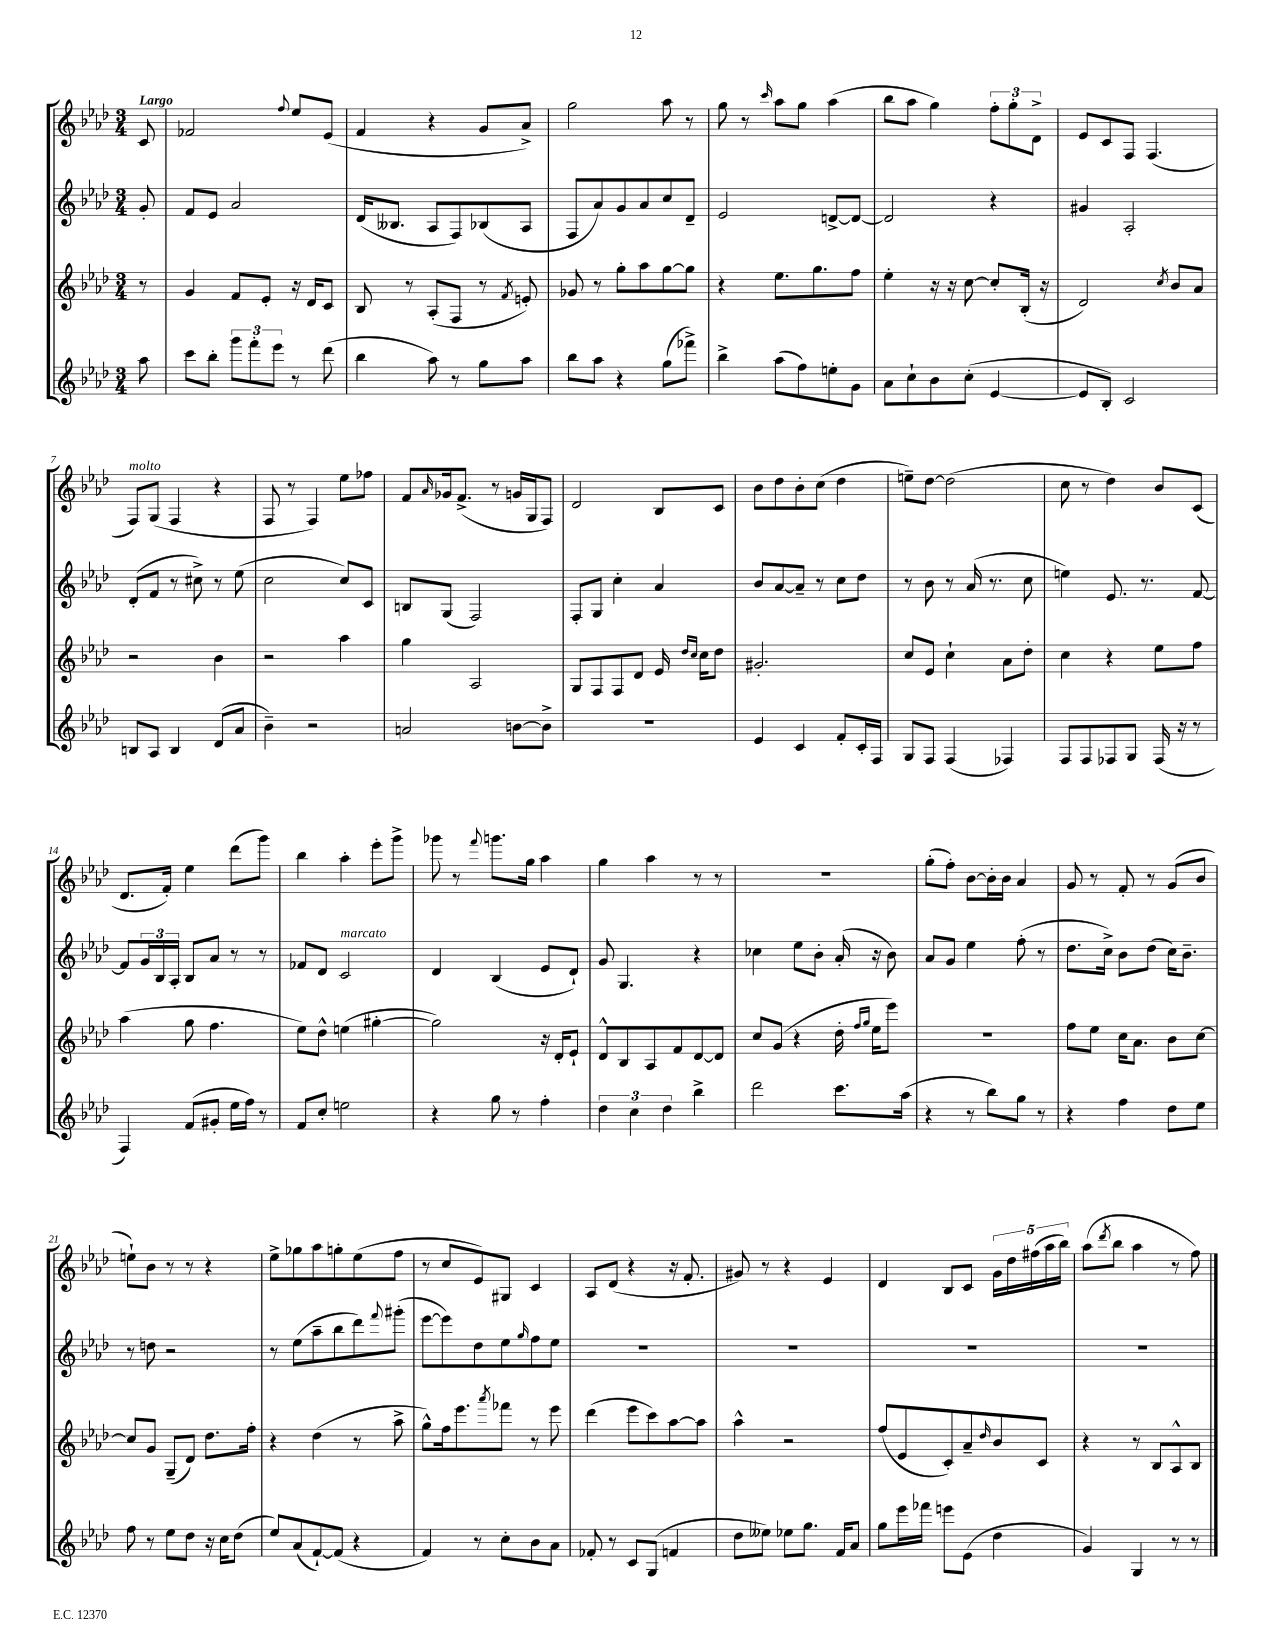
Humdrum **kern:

**kern	**kern	**kern	**kern
*staff4	*staff3	*staff2	*staff1
*clefG2	*clefG2	*clefG2	*clefG2
*k[b-e-a-d-]	*k[b-e-a-d-]	*k[b-e-a-d-]	*k[b-e-a-d-]
*M3/4	*M3/4	*M3/4	*M3/4
8aa-\	8r	8g'/	8c/
=	=	=	=
8ccc\L	4g/	8f/L	2f-/
8bb-'\J	.	8e-/J	.
12ggg\L	8f/L	2a-/	.
12fff'\	.	.	.
.	8e-'/J	.	.
12eee-\J	.	.	.
.	.	.	8qqff/
8r	16r	.	8ee-/L
.	16d-/LK	.	.
(8ddd-\	8c/J	.	(8e-/J
=	=	=	=
4bb-\	8B-/	(16d-/LK	4f/
.	.	8.B--/J	.
.	8r	.	.
8aa-\)	(8A-'/L	8A-/L	4r
8r	8F/J	8F/)	.
8gg\L	8r	(8B-/	8g/L
.	8qf/	.	.
8aa-\J	8e'/)	8A-/J	8a-^/J)
=	=	=	=
8bb-\L	8g-/	8F/L	2gg\
8aa-\J	8r	8a-/)	.
4r	8gg'\L	8g/	.
.	8aa-\	8a-/	.
(8gg\L	[8gg\	8cc/	8aa-\
8fff-^\J)	8gg\]J	8d-~/J	8r
=	=	=	=
4bb-^\	4r	2e-/	8gg\
.	.	.	8r
.	.	.	16qqccc/
(8aa-\L	8.ee-\L	.	8aa-\L
8ff\)	.	.	8gg\J
.	8.gg\	.	.
8ee'\	.	[8d^/L	(4aa-\
8g\J	8ff\J	8d/_J	.
=	=	=	=
8a-\L	4ee-'\	2d/]	8bb-\L
8cc`\	.	.	8aa-\J
8b-\	16r	.	4gg\)
.	16r	.	.
(8cc'\J	[8cc\	.	.
[4e-/	8cc'/]L	4r	12ff'\L
.	.	.	12gg'\
.	(16B-'/Jk	.	.
.	.	.	12d-^\J
.	16r	.	.
=	=	=	=
8e-/]L	2d-/)	4g#/	8e-/L
8B-'/J)	.	.	8c/
2c/	.	2A-'/	8F/J
.	.	.	(4.F/
.	8qcc/	.	.
.	8b-/L	.	.
.	8a-/J	.	.
=	=	=	=
8B/L	2r	(8d-'/L	8F/L)
8A-/J	.	8f/J	(8G/J
4B/	.	8r	4F/
.	.	8cc#^\)	.
(8d-/L	4b-\	8r	4r
8a-/J	.	(8ee-\	.
=	=	=	=
4b-~\)	2r	2cc\	8F/
.	.	.	8r
2r	.	.	4F/)
.	4aa-\	8cc/L)	8ee-\L
.	.	8c/J	8ff-\J
=	=	=	=
2a/	4gg\	8B/L	8f/L
.	.	.	16qqa-/
.	.	(8G/J	16g-/k
.	.	.	(8.f^/J
.	2A-/	2F/)	.
.	.	.	8r
[8b\L	.	.	16g/LL
.	.	.	16G/J
8b^\]J	.	.	8F/J)
=	=	=	=
2.r	8G/L	8F'/L	2d-/
.	8F/	8G/J	.
.	8F/	4cc'\	.
.	8d-/J	.	.
.	16e-/	4a-/	8B-/L
.	16qqdd-/LL	.	.
.	16qqcc/JJ	.	.
.	16cc\LK	.	.
.	8dd-\J	.	8c/J
=	=	=	=
4e-/	2.g#'/	8b-/L	8b-\L
.	.	[8a-/	8dd-\
4c/	.	8a-~/]J	8b-'\
.	.	8r	(8cc\J
8f'/L	.	8cc\L	4dd-\
16c'/L	.	8dd-\J	.
16F/JJ	.	.	.
=	=	=	=
8G/L	8cc/L	8r	8ee~\L)
8F/J	8e-/J	8b-\	[8dd-\J
(4F/	4cc`\	8r	(2dd-\]
.	.	(16a-/	.
.	.	8.r	.
4F-/)	8a-\L	.	.
.	8dd-'\J	8cc\	.
=	=	=	=
8F/L	4cc\	4ee\)	8cc\
8F/	.	.	8r
8F-/	4r	8.e-/	4dd-\)
8G/J	.	.	.
.	.	8.r	.
(16F-/	8ee-\L	.	8b-/L
16r	.	.	.
8r	8ff\J	[8f/	(8c/J
=	=	=	=
4F/)	(4aa-\	8f/]L	8.d-/L
.	.	24g/L	.
.	.	24B-/	.
.	.	.	16f'/Jk)
.	.	24A-'/JJ	.
(8f/L	8gg\	8B-/L	4ee-\
8g#'/J	4.ff\	8a-/J	.
16ee-\LL	.	8r	(8ddd-\L
16ff\JJ)	.	.	.
8r	.	8r	8ggg\J)
=	=	=	=
8f/L	8ee-\L)	8f-/L	4bb-\
8cc'/J	8dd-^^\J	8d-/J	.
2ee\	(4ee\	2c/	4aa-'\
.	[4gg#'\	.	8eee-'\L
.	.	.	8ggg^\J
=	=	=	=
4r	2gg#\])	4d-/	8ggg-\
.	.	.	8r
.	.	.	8qqfff/
8gg\	.	(4B-/	8.ggg\L
8r	.	.	.
.	.	.	16gg\Jk
4ff'\	16r	8e-/L	4aa-\
.	16d-'/LK	.	.
.	8e-`/J	8d-`/J)	.
=	=	=	=
6dd-\	8d-^^/L	8g/	4gg\
.	8B-/	4.G/	.
6cc\	.	.	.
.	8A-/	.	4aa-\
6dd-\	.	.	.
.	8f/	.	.
4bb-^\	[8d-/	4r	8r
.	8d-/]J	.	8r
=	=	=	=
2ddd-\	8cc/L	4cc-\	2.r
.	(8g/J	.	.
.	4r	8ee-\L	.
.	.	8b-'\J	.
8.ccc\L	16dd-'\	(16a-'/	.
.	16qqff/LL	.	.
.	16qqgg/JJ	.	.
.	16ee-\LK	16r	.
.	8eee-\J)	8b-\)	.
(16aa-\Jk	.	.	.
=	=	=	=
4r	2.r	8a-/L	(8gg'\L
.	.	8g/J	8ff'\J)
8r	.	4ee-\	[8b-\L
8bb-\L)	.	.	16b-'\]L
.	.	.	16b-\JJ
8gg\J	.	(8ff'\	4a-/
8r	.	8r	.
=	=	=	=
4r	8ff\L	8.dd-\L	8g/
.	8ee-\J	.	8r
.	.	16cc^\Jk)	.
4ff\	16cc\LK	8b-\L	8f'/
.	8.a-\J	.	.
.	.	(8dd-\J	8r
8dd-\L	8b-\L	16cc\LK)	(8g/L
.	.	8.b-~\J	.
8ee-\J	[8cc\J	.	8b-/J
=	=	=	=
8ff\	8cc/]L	8r	8ee`\L)
8r	8g/J	8dd\	8b-\J
8ee-\L	(8G~/L	2r	8r
8dd-\J	8d-/J)	.	8r
16r	8.dd-\L	.	4r
16cc\LK	.	.	.
(8dd-\J	.	.	.
.	16ff'\Jk	.	.
=	=	=	=
8ee-/L)	4r	8r	8ee-^\L
(8a-/	.	(8ee-\L	8gg-\
[8f`/)	(4dd-\	8aa-~\	8aa-\
(8f/]J	.	8bb-\	8gg'\
4r	8r	8ddd-\)	(8ee-\
.	.	8qqfff/	.
.	8aa-^\	(8ggg#'\J	8ff\J
=	=	=	=
4f/)	8gg^^\L)	[8eee-\L	8r
.	16ff\k	8eee-\])	8cc/L
.	8.eee-\	.	.
8r	.	8dd-\	8e-/)
.	8qaaa-/	.	.
8cc'\L	8fff-\J	8ee-\	8G#/J
.	.	16qqgg/	.
8b-\	8r	8ff\	4c/
8a-\J	8eee-\	8ee-\J	.
=	=	=	=
8f-'/	(4ddd-\	2.r	8A-/L
8r	.	.	(8d-/J
8c/L	8eee-\L	.	4r
(8G/J	8ccc\)	.	.
4f/	[8aa-\	.	16r
.	.	.	8.f'/
.	8aa-\]J	.	.
=	=	=	=
8dd-\L	4aa-^^\	2.r	8g#/)
8ee--\J)	.	.	8r
8ee-\L	2r	.	4r
8.gg\J	.	.	.
.	.	.	4e-/
16f/LK	.	.	.
8a-/J	.	.	.
=	=	=	=
8gg\L	(8ff/L	2.r	4d-/
16eee-\L	8e-/	.	.
16fff-\JJ	.	.	.
8eee\L	8c'/)	.	8B-/L
(8e-\J	8a-~/	.	8c/J
.	16qqdd-/	.	.
4dd-\	8b-/	.	20g\LL
.	.	.	20dd-\
.	.	.	(20ff#\
.	8c/J	.	.
.	.	.	20aa-\
.	.	.	20bb-\JJ)
=	=	=	=
4g/)	4r	2.r	(8aa-\L
.	.	.	8qddd-/
.	.	.	8bb-\J
4G/	8r	.	4aa-\
.	8B-/L	.	.
8r	8A-^^/	.	8r
8r	8B-/J	.	8ff\)
==	==	==	==
*-	*-	*-	*-
